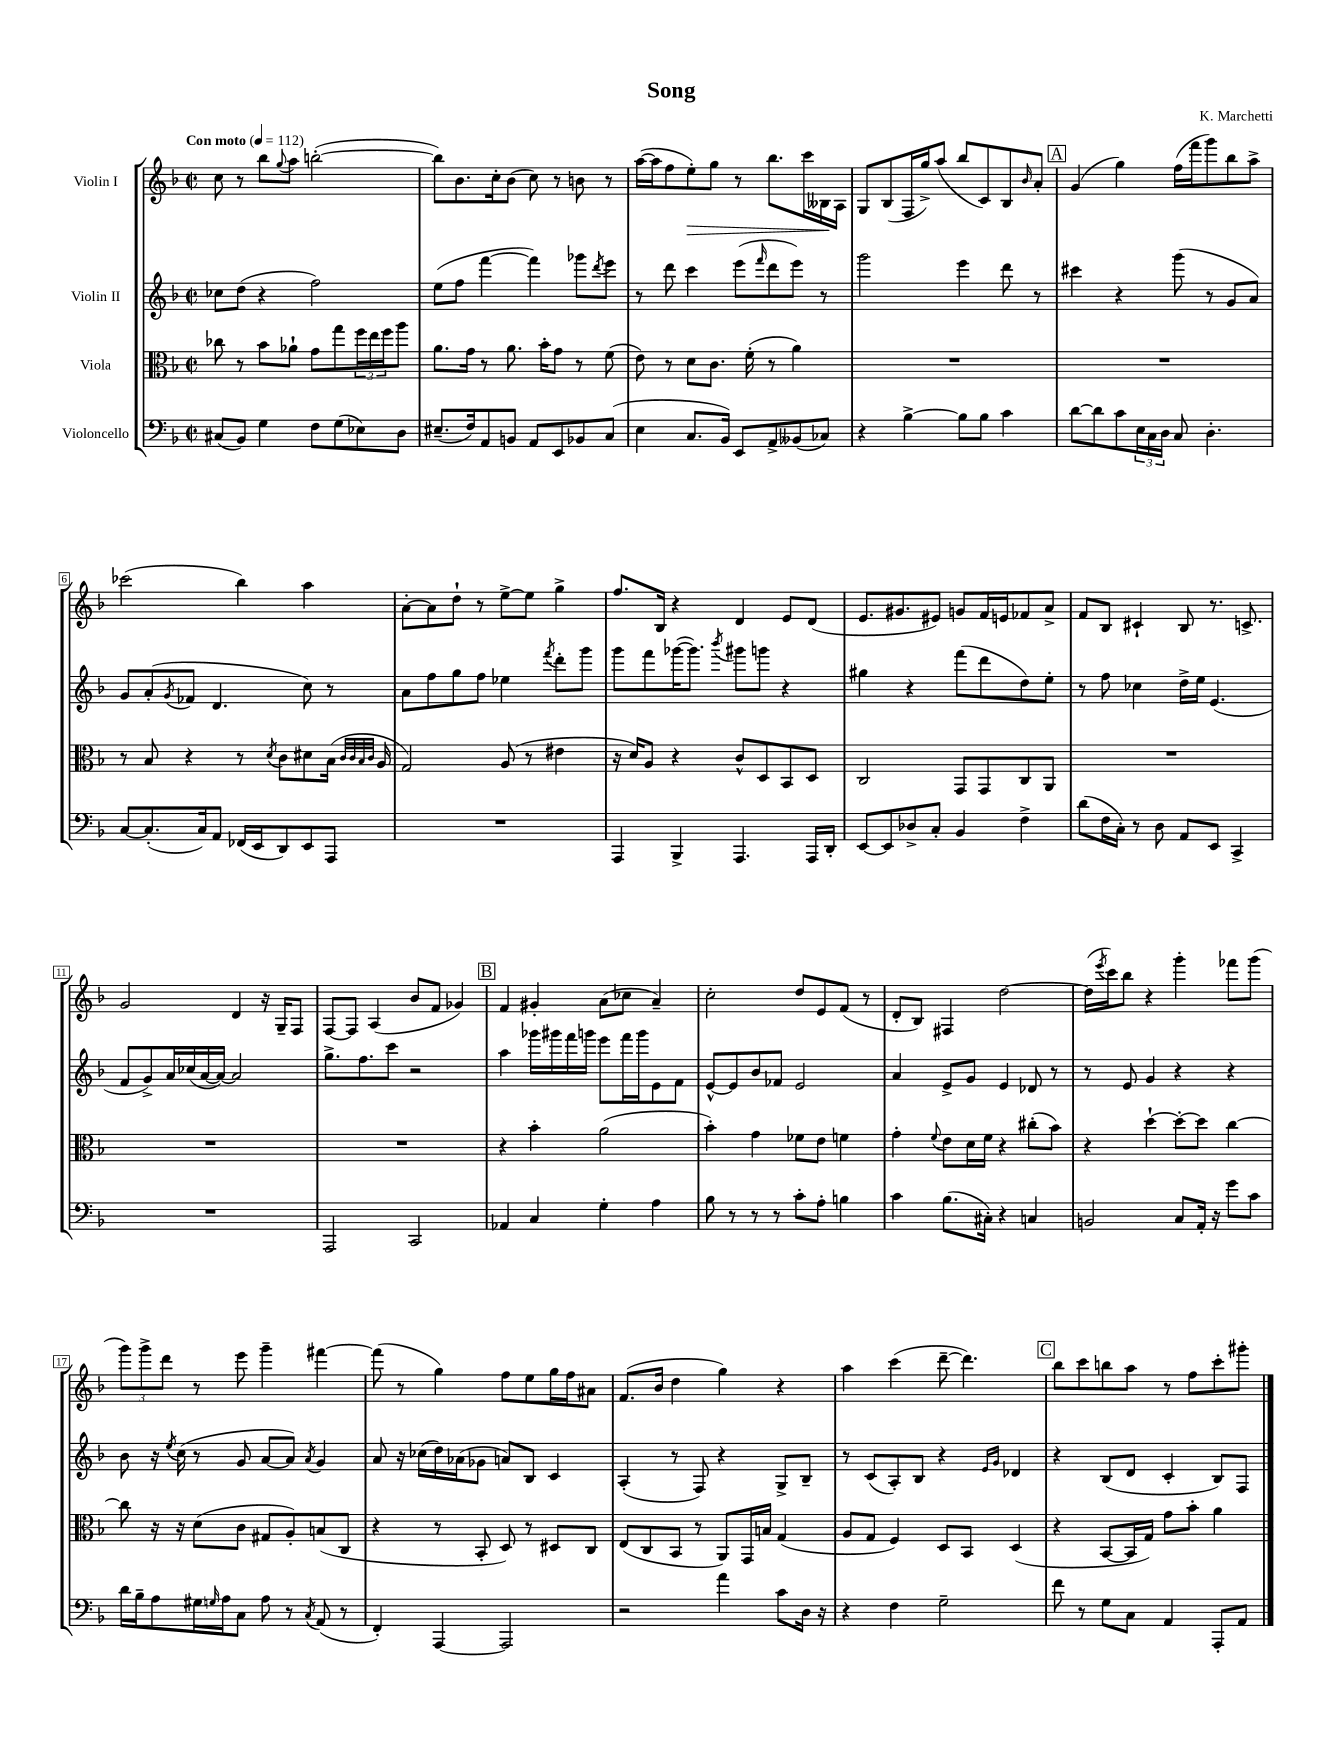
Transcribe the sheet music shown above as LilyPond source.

\header { title = "Song" composer = "K. Marchetti" }
<<
\new StaffGroup <<
\new Staff = "s0" \with { instrumentName = "Violin I" } {
    \clef treble \key f \major \defaultTimeSignature \time 2/2 \tempo "Con moto" 4 = 112
    c''8 r8 bes''8 \appoggiatura { g''8 } a''8 b''2~-.( |
    b''8) bes'8. c''16-. bes'8( c''8) r8 b'8 r8 |
    a''16~( a''16 f''8 e''8-.\>) g''8 r8 bes''8. c'''16 beses16\! a16 |
    g8 bes8( f16 g''16->) a''8( bes''8 c'8) bes8 \grace { bes'16 } a'8-. |
    \mark \markup { \box "A" } g'4( g''4) f''16( f'''16 g'''8) bes''8 a''8-> |
    ces'''2( bes''4) a''4 |
    a'8~-. a'8 d''8-! r8 e''8~-> e''8 g''4-> |
    f''8. bes16 r4 d'4 e'8 d'8( |
    e'8. gis'8. eis'8) g'8 f'16 e'16 fes'8 a'8-> |
    f'8 bes8 cis'4-! bes8 r8. c'8.-> |
    g'2 d'4 r16 g16-- f8 |
    f8~ f8 a4( bes'8 f'8 ges'4) |
    \mark \markup { \box "B" } f'4 gis'4-. a'8( ces''8 a'4--) |
    c''2-. d''8 e'8 f'8( r8 |
    d'8-. bes8) fis4 d''2~ |
    d''16( \acciaccatura { e'''8 } c'''16) bes''8 r4 g'''4-. fes'''8 g'''8( |
    \tuplet 3/2 { g'''8) g'''8-> d'''8 } r8 e'''8 g'''4-- fis'''4~ |
    fis'''8( r8 g''4) f''8 e''8 g''16 f''16 ais'8 |
    f'8.( bes'16 d''4 g''4) r4 |
    a''4 c'''4( d'''8~-- d'''4.) |
    \mark \markup { \box "C" } bes''8 c'''8 b''8 a''8 r8 f''8 c'''8-. gis'''8-. \bar "|." |
}
\new Staff = "s1" \with { instrumentName = "Violin II" } {
    \clef treble \key f \major \defaultTimeSignature \time 2/2
    ces''8 d''8( r4 f''2) |
    e''8( f''8 f'''4~ f'''4) ges'''8 \acciaccatura { d'''8 } e'''8 |
    r8 d'''8 c'''4 e'''8( \grace { f'''16 } d'''8 e'''8) r8 |
    g'''2 e'''4 d'''8 r8 |
    \mark \markup { \box "A" } cis'''4 r4 g'''8( r8 g'8 a'8) |
    g'8 a'8-.( \acciaccatura { g'8 } fes'8 d'4. c''8) r8 |
    a'8 f''8 g''8 f''8 ees''4 \acciaccatura { f'''8 } d'''8-. g'''8 |
    g'''8 f'''8 ges'''16~( ges'''8.) \acciaccatura { bes'''8 } gis'''8 g'''8 r4 |
    gis''4 r4 f'''8( d'''8 d''8) e''8-. |
    r8 f''8 ces''4 d''16-> e''16 e'4.( |
    f'8 g'8->) a'16 ces''16( a'16~ a'16~) a'2 |
    g''8.-> f''8. c'''8 r2 |
    \mark \markup { \box "B" } a''4 ges'''16 gis'''16 f'''16 g'''16 e'''8 f'''16 g'''16 e'8 f'8 |
    e'8~-^ e'8 bes'8 fes'8 e'2 |
    a'4 e'8-> g'8 e'4 des'8 r8 |
    r8 e'8 g'4 r4 r4 |
    bes'8 r16 \acciaccatura { e''8 } c''16( r8 g'8 a'8~ a'8) \acciaccatura { a'8 } g'4 |
    a'8 r16 ces''16( d''16) aes'16( ges'8 a'8) bes8 c'4 |
    a4-.( r8 f8) r4 g8-> bes8-- |
    r8 c'8( a8-.) bes8 r4 \grace { e'16 g'16 } des'4 |
    \mark \markup { \box "C" } r4 bes8( d'8 c'4-. bes8) f8 \bar "|." |
}
\new Staff = "s2" \with { instrumentName = "Viola" } {
    \clef alto \key f \major \defaultTimeSignature \time 2/2
    ces''8 r8 bes'8 aes'8-! g'8 g''8 \tuplet 3/2 { f''16 e''16 f''16 } a''8 |
    a'8. g'16 r8 a'8. bes'16-. g'8 r8 f'8( |
    e'8) r8 d'8 c'8. f'16-.( r8 a'4) |
    R1 |
    \mark \markup { \box "A" } R1 |
    r8 bes8 r4 r8 \acciaccatura { d'8 } c'8 dis'8 bes16( \grace { c'32 c'32 bes32 c'32 } a16 |
    g2) a8( r8 eis'4 |
    r16 d'16) a8 r4 c'8-^ d8 bes,8 d8 |
    c2 g,8 g,8 c8 a,8 |
    R1 |
    R1 |
    R1 |
    \mark \markup { \box "B" } r4 bes'4-. a'2( |
    bes'4-.) g'4 fes'8 e'8 f'4 |
    g'4-. \appoggiatura { f'8 } e'8 d'16 f'16 r4 cis''8-.( bes'8) |
    r4 d''4~-! d''8~-. d''8 c''4~ |
    c''8 r16 r16 d'8( c'8 gis8 a8-.) b8( c8 |
    r4 r8 bes,8-. d8) r8 dis8 c8 |
    e8( c8 bes,8 r8 a,8) g,16 b16 g4( |
    a8 g8 f4) d8 bes,8 d4( |
    \mark \markup { \box "C" } r4 bes,8~ bes,16 g16) g'8 bes'8-. a'4 \bar "|." |
}
\new Staff = "s3" \with { instrumentName = "Violoncello" } {
    \clef bass \key f \major \defaultTimeSignature \time 2/2
    cis8( bes,8) g4 f8 g8( ees8) d8 |
    eis8.--( f16) a,8 b,8 a,8 e,8 bes,8 c8( |
    e4 c8. bes,16) e,8 a,8-> beses,8( ces8) |
    r4 bes4~-> bes8 bes8 c'4 |
    \mark \markup { \box "A" } d'8~ d'8 c'8 \tuplet 3/2 { e16 c16 d16 } c8 d4.-. |
    c8~ c8.-.( c16) a,8 fes,16( e,16 d,8) e,8 a,,8 |
    R1 |
    a,,4 bes,,4-> a,,4. a,,16 d,16-. |
    e,8~ e,8 des8-> c8-. bes,4 f4-> |
    d'8( f16 c16-.) r8 d8 a,8 e,8 c,4-> |
    R1 |
    a,,2 c,2 |
    \mark \markup { \box "B" } aes,4 c4 g4-. a4 |
    bes8 r8 r8 r8 c'8-. a8-. b4 |
    c'4 bes8.( cis16-.) r4 c4 |
    b,2 c8 a,16-. r16 g'8 c'8 |
    d'16 bes16-- a8 gis16 \grace { g16 } a16 c8 a8 r8 \acciaccatura { c8 } a,8( r8 |
    f,4-.) a,,4~ a,,2 |
    r2 a'4 c'8 d16 r16 |
    r4 f4 g2-- |
    \mark \markup { \box "C" } f'8 r8 g8 c8 a,4 a,,8-. a,8 \bar "|." |
}
>>
>>
\layout { \context { \Score \override BarNumber.stencil = #(make-stencil-boxer 0.1 0.3 ly:text-interface::print) } }
